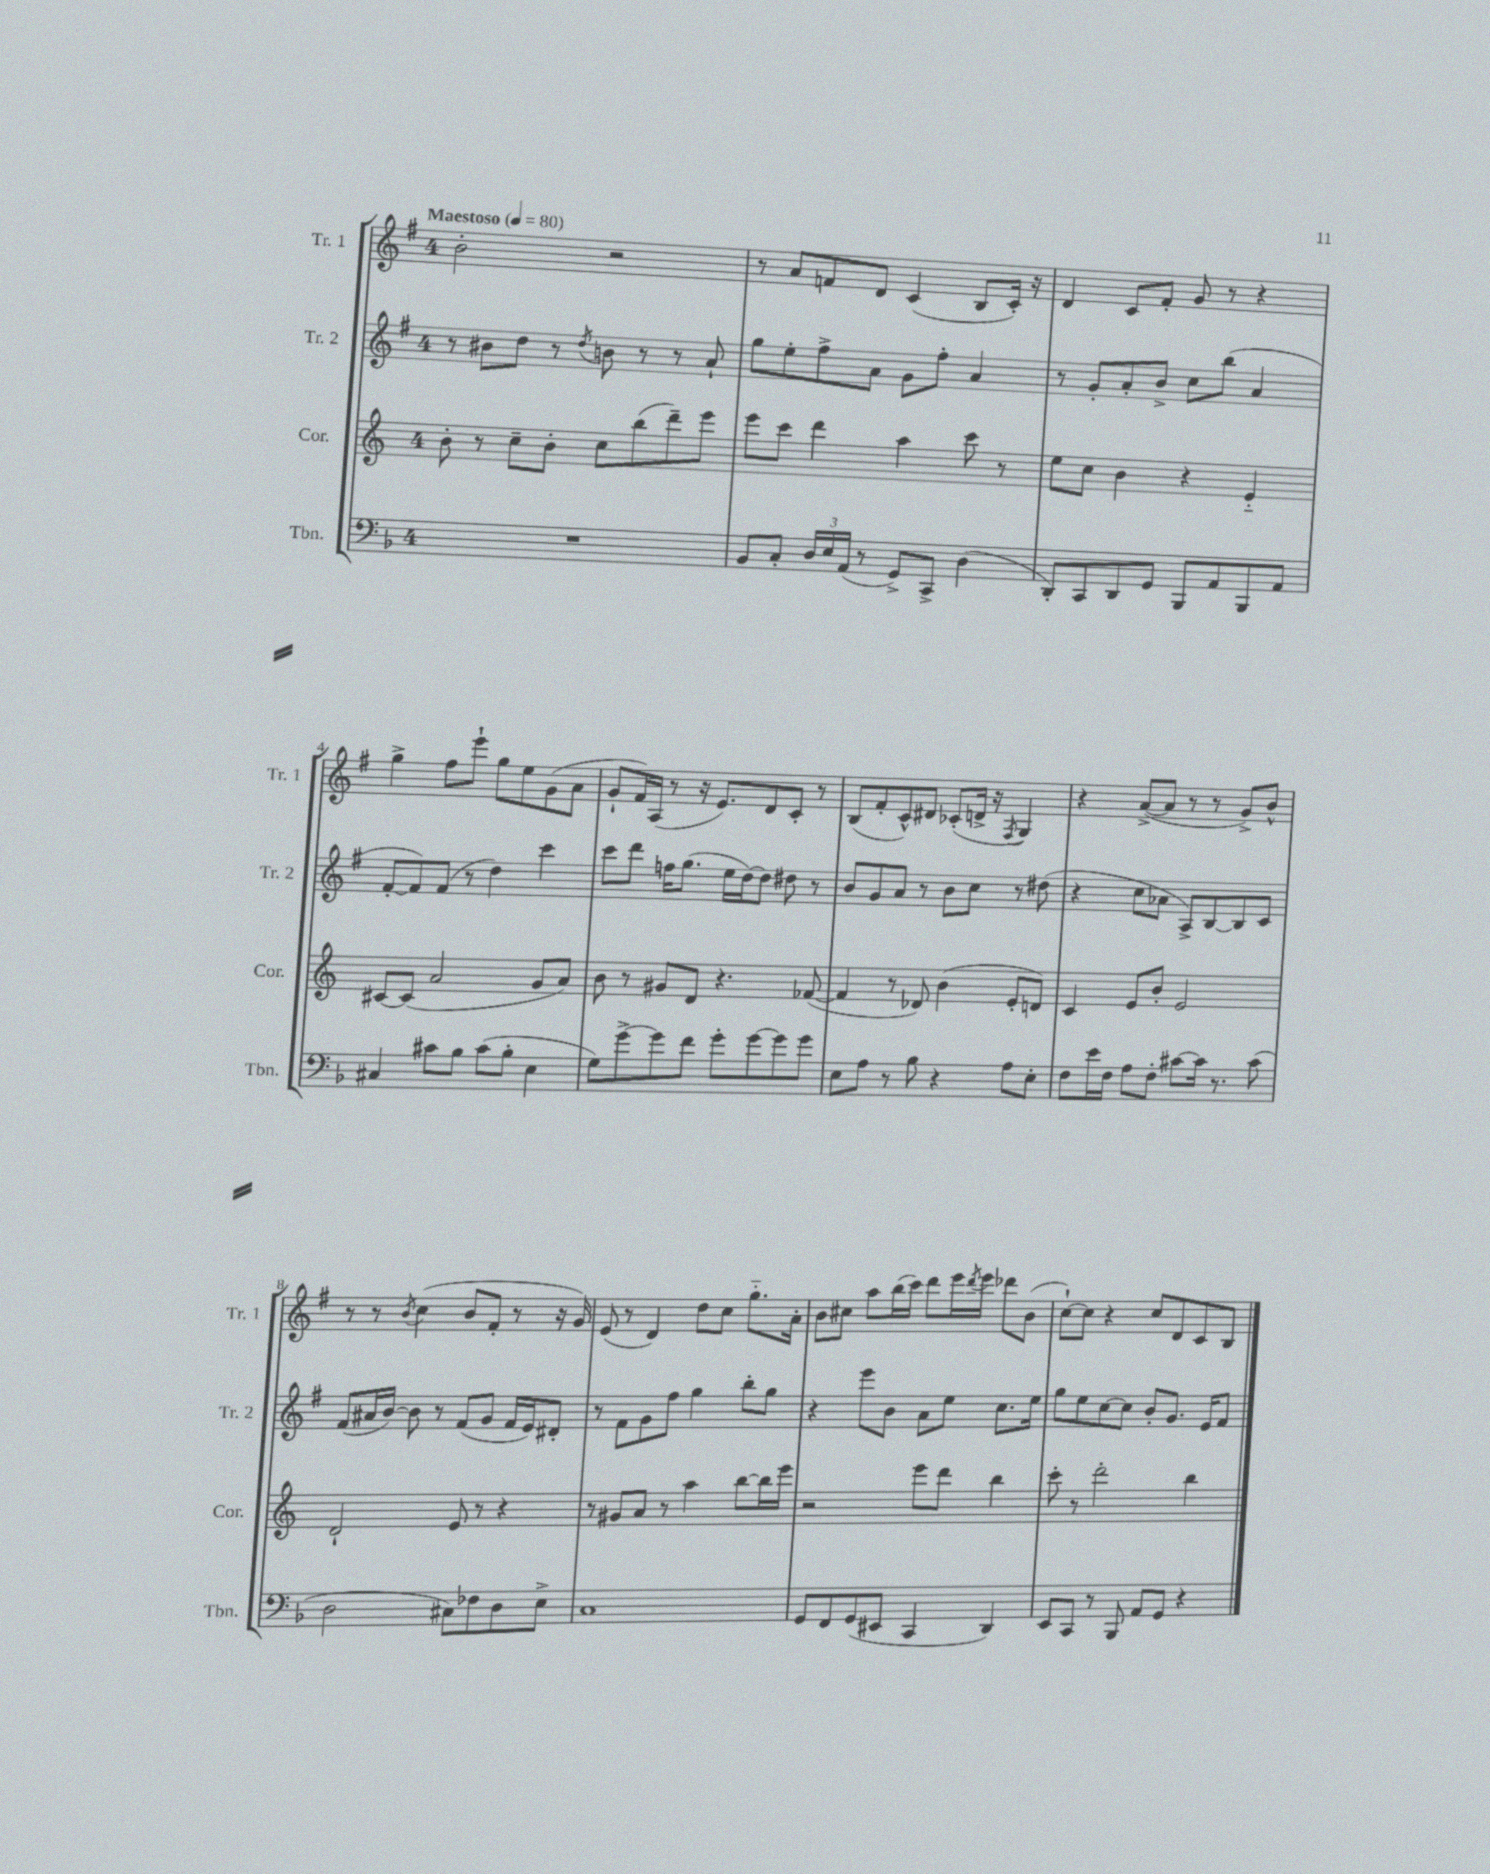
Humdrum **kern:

**kern	**kern	**kern	**kern
*part4	*part3	*part2	*part1
*staff4	*staff3	*staff2	*staff1
*I"Tbn.	*I"Cor.	*I"Tr. 2	*I"Tr. 1
*I'Tbn.	*I'Cor.	*I'Tr. 2	*I'Tr. 1
*clefF4	*clefG2	*clefG2	*clefG2
*k[b-]	*k[]	*k[f#]	*k[f#]
*M4/4	*M4/4	*M4/4	*M4/4
*MM80	*MM80	*MM80	*MM80
=1	=1	=1	=1
!	!	!	!LO:TX:a:B:t=Maestoso
1r	8b'\	8r	2b'\
.	8r	8b#X\L	.
.	8cc~\L	8dd\J	.
.	8b'\J	8r	.
.	.	8qdd/	.
.	8cc\L	8bn\	2r
.	(8bb\	8r	.
.	8ddd~\)	8r	.
.	8eee\J	8a`/	.
=2	=2	=2	=2
8BB-/L	8eee\L	8gg\L	8r
8C'/J	8ccc\J	8ee'\	8a/L
24D/LL	4ddd\	8ff#^\	8fn/
24E/	.	.	.
(24AA/JJ	.	.	.
8r	.	8a\J	8d/J
8GG^/L)	4aa\	8g\L	(4c/
8CC^/J	.	8ff#'\J	.
(4D\	8ccc\	4a/	8B/L
.	8r	.	16c'/Jk)
.	.	.	16r
=3	=3	=3	=3
8DD'/L)	8ee\L	8r	4d/
8CC/	8cc\J	8g'/L	.
8DD/	4b\	8a'/	8c/L
8GG/J	.	8b^/J	8f#'/J
8BBB-/L	4r	8cc\L	8g/
8AA/	.	(8bb\J	8r
8BBB-/	4e/	4a/	4r
8AA/J	.	.	.
!!LO:LB:g=z
=4	=4	=4	=4
4C#X/	[8c#X/L	[8f#'/L	4gg^\
.	(8c#/J]	8f#/])	.
8c#X\L	2a/	(8f#/J	8ff#\L
8B-\J	.	8r	8eee`\J
(8c#\L	.	4dd\)	8gg\L
8B-'\J	.	.	8ee\
4E\	8g/L	4ccc\	(8g\
.	8a/J)	.	8a\J
=5	=5	=5	=5
8G\L)	8b\	8ccc\L	8g`/L
[8g^\	8r	8ddd\J	16f#/L)
.	.	.	(16A/JJ
8g\]	8g#X/L	16ffn\KL	8r
.	.	(8.gg\J	.
8f\J	8d/J	.	16r
.	.	.	8.e/L)
8g'\L	4.r	16ee\LL	.
.	.	[16dd\J)	.
[8g\	.	8dd\J]	8d/
8g\]	.	8dd#X\	8c'/J
8g\J	([8f-X/	8r	8r
=6	=6	=6	=6
8E\L	4f-/]	8b/L	(8B/L
8A\J	.	8g/	8f#'/
8r	8r	8a/J	8c^^/)
8B-\	8d-X/)	8r	8d#X/J
4r	(4b\	8b\L	(8c-X'/L
.	.	8cc\J	16dn^/Jk
.	.	.	16r
.	.	.	8qF#/
8A\L	8e'/L	8r	4G/)
8E'\J	8dn/J)	(8dd#X\	.
=7	=7	=7	=7
8F\L	4c/	4r	4r
16e\L	.	.	.
16F\JJ	.	.	.
8A\L	8e/L	8cc\L	([8a^/L
8F'\J	8b'/J	8a-X\J	8a/J]
[8c#X\L	2e/	8A^/L)	8r
16c#\Jk]	.	[8B/	8r
8.r	.	.	.
.	.	8B/]	8g^/L)
(8c#\	.	8c/J	8b^^/J
!!LO:LB:g=z
=8	=8	=8	=8
2D\	2d`/	(8f#/L	8r
.	.	16a#X/L	8r
.	.	[16b/JJ)	.
.	.	.	8qb/
.	.	8b\]	(4cc\
.	.	8r	.
8C#X\L)	8e/	(8f#/L	8b/L
8F-X\	8r	8g/J	8f#'/J
8D\	4r	16f#/LL	8r
.	.	16e/J)	.
8E^\J	.	8d#X'/J	16r
.	.	.	16g/)
=9	=9	=9	=9
1C	8r	8r	(8e/
.	8g#X/L	8f#\L	8r
.	8a/J	8g\	4d/)
.	8r	8ff#\J	.
.	4aa\	4gg\	8dd\L
.	.	.	8cc\J
.	[8bb\L	8bb'\L	8.gg\L
.	16bb\L]	8gg\J	.
.	16eee\JJ	.	16a'\Jk
=10	=10	=10	=10
8GG/L	2r	4r	8b\L
8FF/	.	.	8cc#X\J
(8GG/	.	8eee\L	8aa\L
8EE#X/J	.	8b\J	(16bb\L
.	.	.	16ccc\JJ)
4CC/	8eee\L	8a\L	8ddd\L
.	8ddd\J	8ee\J	16eee\L
.	.	.	8qddd/
.	.	.	16eee\JJ
4DD/)	4bb\	8.cc\L	8ddd-X\L
.	.	.	(8b\J
.	.	16ee\Jk	.
=11	=11	=11	=11
8EE/L	8ccc'\	8gg\L	[8cc`\L)
8CC/J	8r	8ee\	8cc\J]
8r	2ddd'\	[8cc\	4r
8BBB-/	.	8cc\J]	.
8AA/L	.	8b'/L	8cc/L
8GG/J	.	8.g/J	8d/
4r	4bb\	.	8c/
.	.	16e/KL	.
.	.	8f#/J	8B/J
==	==	==	==
*-	*-	*-	*-
